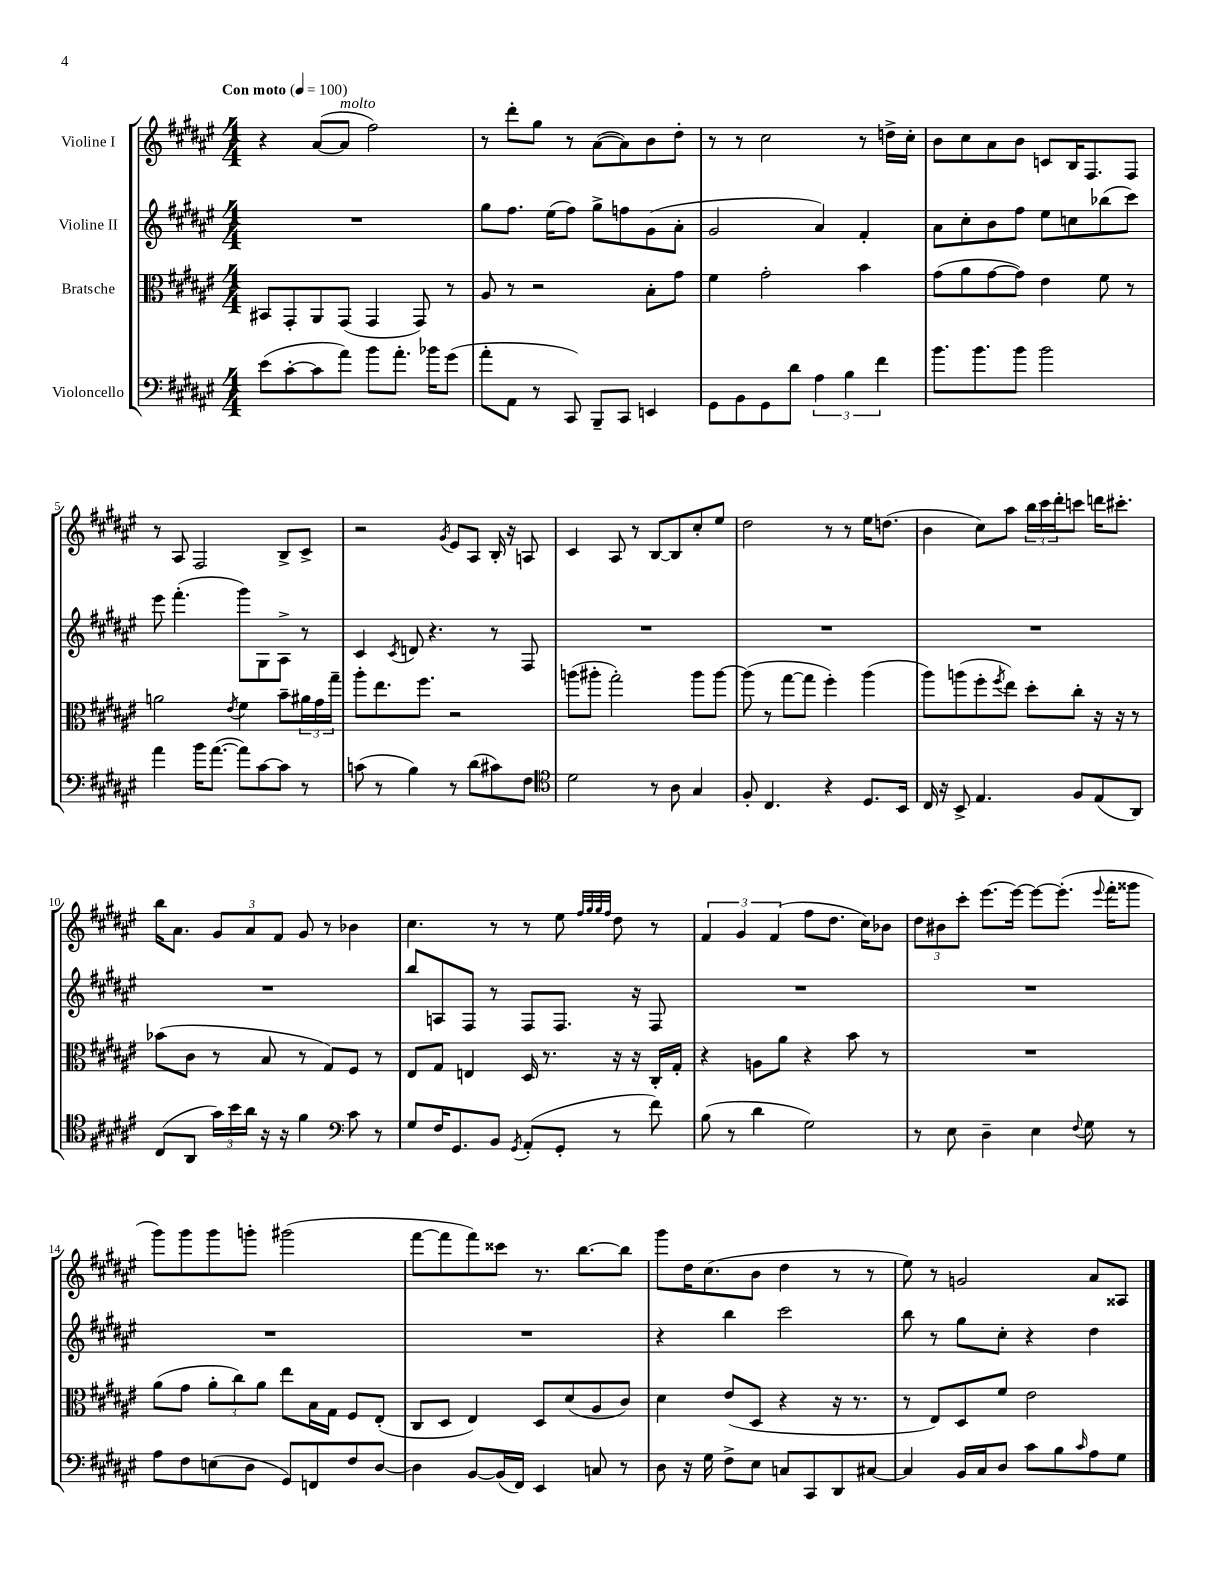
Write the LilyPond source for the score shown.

<<
\new StaffGroup <<
\new Staff = "s0" \with { instrumentName = "Violine I" } {
    \clef treble \key fis \major \numericTimeSignature \time 4/4 \tempo "Con moto" 4 = 100
    r4 ais'8~( ais'8^\markup { \italic "molto" } fis''2) |
    r8 dis'''8-. gis''8 r8 ais'8~( ais'8) b'8 dis''8-. |
    r8 r8 cis''2 r8 d''16-> cis''16-. |
    b'8 cis''8 ais'8 b'8 c'8 b16 fis8. fis8 |
    r8 ais8 fis2 b8-> cis'8-> |
    r2 \acciaccatura { gis'8 } eis'8 ais8 b16-. r16 a8 |
    cis'4 ais8 r8 b8~ b8 cis''8-. eis''8 |
    dis''2 r8 r8 eis''16 d''8.( |
    b'4 cis''8) ais''8 \tuplet 3/2 { b''16 cis'''16 dis'''16-. } c'''8 d'''16 cis'''8.-. |
    b''16 ais'8. \tuplet 3/2 { gis'8 ais'8 fis'8 } gis'8 r8 bes'4 |
    cis''4. r8 r8 eis''8 \grace { fis''32 gis''32 gis''32 fis''32 } dis''8 r8 |
    \tuplet 3/2 { fis'4 gis'4 fis'4( } fis''8 dis''8. cis''16) bes'8 |
    \tuplet 3/2 { dis''8 bis'8 cis'''8-. } eis'''8.~ eis'''16~ eis'''8~ eis'''8.-.( \appoggiatura { eis'''8 } fis'''16-. gisis'''8 |
    gis'''8) gis'''8 gis'''8 g'''8-. gis'''2( |
    fis'''8~ fis'''8 fis'''8) cisis'''8 r8. b''8.~ b''8 |
    gis'''8 dis''16 cis''8.( b'8 dis''4 r8 r8 |
    eis''8) r8 g'2 ais'8 aisis8 \bar "|." |
}
\new Staff = "s1" \with { instrumentName = "Violine II" } {
    \clef treble \key fis \major \numericTimeSignature \time 4/4
    R1 |
    gis''8 fis''8. eis''16( fis''8) gis''8-> f''8 gis'8( ais'8-. |
    gis'2 ais'4) fis'4-. |
    ais'8 cis''8-. b'8 fis''8 eis''8 c''8 bes''8( cis'''8) |
    eis'''8 fis'''4.-.( gis'''8) gis8 ais8-> r8 |
    cis'4 \acciaccatura { cis'8 } d'8 r4. r8 fis8 |
    R1 |
    R1 |
    R1 |
    R1 |
    b''8 a8 fis8 r8 fis8 fis8. r16 fis8 |
    R1 |
    R1 |
    R1 |
    R1 |
    r4 b''4 cis'''2 |
    b''8 r8 gis''8 cis''8-. r4 dis''4 \bar "|." |
}
\new Staff = "s2" \with { instrumentName = "Bratsche" } {
    \clef alto \key fis \major \numericTimeSignature \time 4/4
    bis,8 gis,8-. ais,8 gis,8( gis,4 gis,8) r8 |
    ais8 r8 r2 b8-. gis'8 |
    fis'4 gis'2-. b'4 |
    gis'8( ais'8 gis'8~ gis'8) eis'4 fis'8 r8 |
    a'2 \acciaccatura { eis'8 } fis'4 b'8-- \tuplet 3/2 { ais'16 gis'16 gis''16-- } |
    ais''8-. eis''8. fis''8. r2 |
    a''8( ais''8-. gis''2-.) ais''8 ais''8~ |
    ais''8( r8 gis''8~ gis''8 fis''4-.) ais''4( |
    ais''8) a''8( fis''8-. \acciaccatura { fis''8 } eis''8) dis''8-. cis''8-. r16 r16 r8 |
    bes'8( cis'8 r8 b8 r8 gis8) fis8 r8 |
    eis8 gis8 e4 dis16 r8. r16 r16 cis16-. gis16-. |
    r4 a8 ais'8 r4 b'8 r8 |
    R1 |
    ais'8( gis'8 \tuplet 3/2 { ais'8-. cis''8) ais'8 } eis''8 b16 gis16 fis8 eis8-.( |
    cis8 dis8 eis4) dis8 dis'8( ais8 cis'8) |
    dis'4 eis'8( dis8 r4 r16 r8. |
    r8 eis8) dis8 fis'8 eis'2 \bar "|." |
}
\new Staff = "s3" \with { instrumentName = "Violoncello" } {
    \clef bass \key fis \major \numericTimeSignature \time 4/4
    eis'8( cis'8~-. cis'8 ais'8) b'8 ais'8.-. bes'16 gis'8( |
    ais'8-. ais,8 r8 cis,8) b,,8-- cis,8 e,4 |
    gis,8 b,8 gis,8 dis'8 \tuplet 3/2 { ais4 b4 fis'4 } |
    b'8. b'8. b'8 b'2 |
    ais'4 b'16 ais'8.~( ais'8) cis'8~ cis'8 r8 |
    c'8( r8 b4) r8 dis'8( cis'8) fis8 |
    \clef tenor dis'2 r8 ais8 gis4 |
    fis8-. cis4. r4 dis8. b,16 |
    cis16 r16 b,8-> eis4. fis8 eis8( ais,8) |
    cis8( ais,8 \tuplet 3/2 { gis'16) b'16 ais'16 } r16 r16 fis'4 \clef bass cis'8 r8 |
    gis8 fis16 gis,8. b,8 \acciaccatura { gis,8 } ais,8-.( gis,8-. r8 fis'8) |
    b8( r8 dis'4 gis2) |
    r8 eis8 dis4-- eis4 \appoggiatura { fis8 } gis8 r8 |
    ais8 fis8 e8( dis8 gis,8) f,8 fis8 dis8~ |
    dis4 b,8~ b,16( fis,16) eis,4 c8 r8 |
    dis8 r16 gis16 fis8-> eis8 c8 cis,8 dis,8 cis8~ |
    cis4 b,16 cis16 dis8 cis'8 b8 \grace { cis'16 } ais8 gis8 \bar "|." |
}
>>
>>
